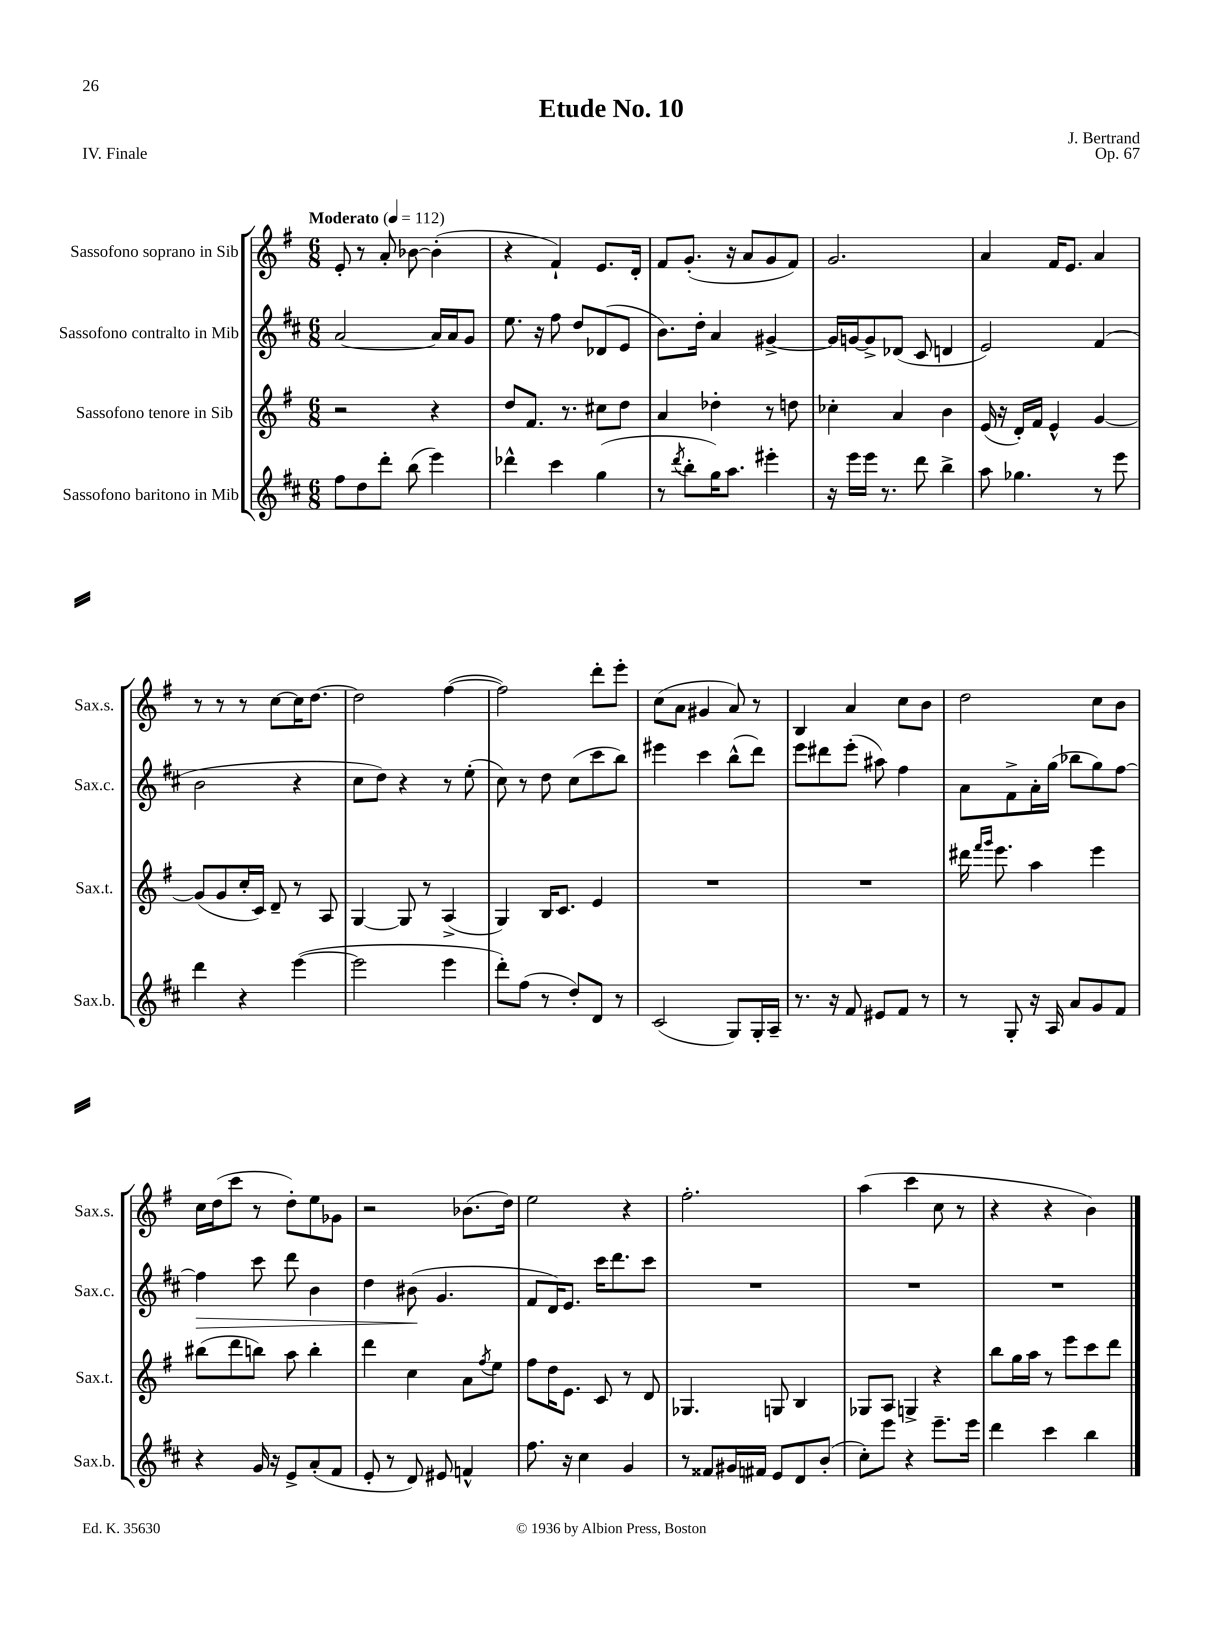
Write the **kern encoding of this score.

**kern	**kern	**kern	**kern
*staff4	*staff3	*staff2	*staff1
*clefG2	*clefG2	*clefG2	*clefG2
*k[f#c#]	*k[f#]	*k[f#c#]	*k[f#]
*M6/8	*M6/8	*M6/8	*M6/8
*MM112	*MM112	*MM112	*MM112
8ff#\L	2r	[2a/	8e'/
8dd\	.	.	8r
8ddd'\J	.	.	8a'/
(8bb\	.	.	[8b-\
4eee\)	4r	16a/]LL	(4b-'\]
.	.	16a/J	.
.	.	8g/J	.
=	=	=	=
4ddd-^^\	8dd/L	8.ee\	4r
.	8.f#/J	.	.
.	.	16r	.
4ccc#\	.	8ff#\	4f#`/)
.	8.r	.	.
.	.	8dd/L	.
(4gg\	8cc#\L	(8d-/	8.e/L
.	8dd\J	8e/J	.
.	.	.	16d'/Jk
=	=	=	=
8r	4a/	8.b\L)	8f#/L
8qddd/	.	.	.
8bb'\L	.	.	(8.g'/J
.	.	16dd'\Jk	.
16gg\K)	4dd-'\	4a/	.
8.aa\J	.	.	16r
.	.	.	8a/L
4eee#'\	8r	[4g#^/	8g/
.	8dd\	.	8f#/J)
=	=	=	=
16r	4cc-'\	16g#/]LL	2.g/
16eee\LL	.	[16g/J	.
16eee\JJ	.	8g^/]	.
8.r	.	.	.
.	4a/	(8d-/J	.
8ddd\	.	8c#/	.
4bb^\	4b\	4d/	.
=	=	=	=
8aa\	(16e/	2e/)	4a/
.	16r	.	.
4.gg-\	16d'/LL)	.	.
.	16f#/JJ	.	.
.	4e^^/	.	16f#/LK
.	.	.	8.e/J
8r	[4g/	(4f#/	4a/
8eee\	.	.	.
=	=	=	=
4ddd\	(8g/]L	2b\	8r
.	8g/	.	8r
4r	16cc'/L	.	8r
.	16c/JJ)	.	.
.	8d~/	.	[8cc\L
([4eee\	8r	4r	16cc\]K
.	.	.	[8.dd\J
.	8A/	.	.
=	=	=	=
2eee\]	[4G/	8cc#\L	2dd\]
.	.	8dd\J)	.
.	8G/]	4r	.
.	8r	.	.
4eee\	(4A^/	8r	([4ff#\
.	.	(8ee'\	.
=	=	=	=
8ddd'\L)	4G/)	8cc#\)	2ff#\])
(8ff#\J	.	8r	.
8r	16B/LK	8dd\	.
.	8.c/J	.	.
8dd'/L)	.	(8cc#\L	.
8d/J	4e/	8ccc#\	8ddd'\L
8r	.	8bb\J)	8eee'\J
=	=	=	=
(2c#/	2.r	4eee#\	(8cc\L
.	.	.	8a\J
.	.	4ccc#\	4g#/
8G/L)	.	(8bb^^\L	8a/)
16G'/L	.	8ddd\J)	8r
16A~/JJ	.	.	.
=	=	=	=
8.r	2.r	8eee\L	4B/
.	.	8ddd#\	.
16r	.	.	.
8f#/	.	(8eee'\J	4a/
8e#/L	.	8aa#\)	.
8f#/J	.	4ff#\	8cc\L
8r	.	.	8b\J
=	=	=	=
8r	16ddd#\	8a\L	2dd\
.	16qqfff#/LL	.	.
.	16qqggg/JJ	.	.
.	8.eee\	.	.
8G'/	.	8f#^\	.
16r	4aa\	16a'\L	.
16A/	.	(16gg\JJ	.
8a/L	.	8bb-\L	.
8g/	4eee\	8gg\)	8cc\L
8f#/J	.	[8ff#\J	8b\J
=	=	=	=
4r	(8bb#\L	4ff#\]	16cc\LL
.	.	.	(16dd\J
.	8ddd\	.	8ccc\J
16g/	8bb\J)	8ccc#\	8r
16r	.	.	.
8e^/L	8aa\	8ddd\	8dd'\L)
(8a'/	4bb'\	4b\	8ee\
8f#/J	.	.	8g-\J
=	=	=	=
8e'/	4ddd\	4dd\	2r
8r	.	.	.
8d/)	4cc\	(8b#\	.
8e#/	.	4.g/	.
4f^^/	8a\L	.	(8.b-\L
.	8qff#/	.	.
.	8ee\J	.	.
.	.	.	16dd\Jk)
=	=	=	=
8.ff#\	8ff#\L	8f#/L	2ee\
.	16dd\K	16d/K)	.
16r	8.e\J	8.e/J	.
4cc#\	.	.	.
.	8c/	16ccc#\LK	.
.	.	8.ddd\	.
4g/	8r	.	4r
.	8d/	8ccc#\J	.
=	=	=	=
8r	4.G-/	2.r	2.ff#'\
8f##/L	.	.	.
16g#/L	.	.	.
16f#/JJ	.	.	.
8e/L	8G/	.	.
8d/	4B/	.	.
(8b'/J	.	.	.
=	=	=	=
8cc#'\L)	8G-/L	2.r	(4aa\
8eee\J	8A/J	.	.
4r	4G^/	.	4ccc\
8.eee~\L	4r	.	8cc\
.	.	.	8r
16eee\Jk	.	.	.
=	=	=	=
4ddd\	8bb\L	2.r	4r
.	16gg\L	.	.
.	16aa\JJ	.	.
4ccc#\	8r	.	4r
.	8eee\L	.	.
4bb\	8ccc\	.	4b\)
.	8ddd\J	.	.
==	==	==	==
*-	*-	*-	*-
